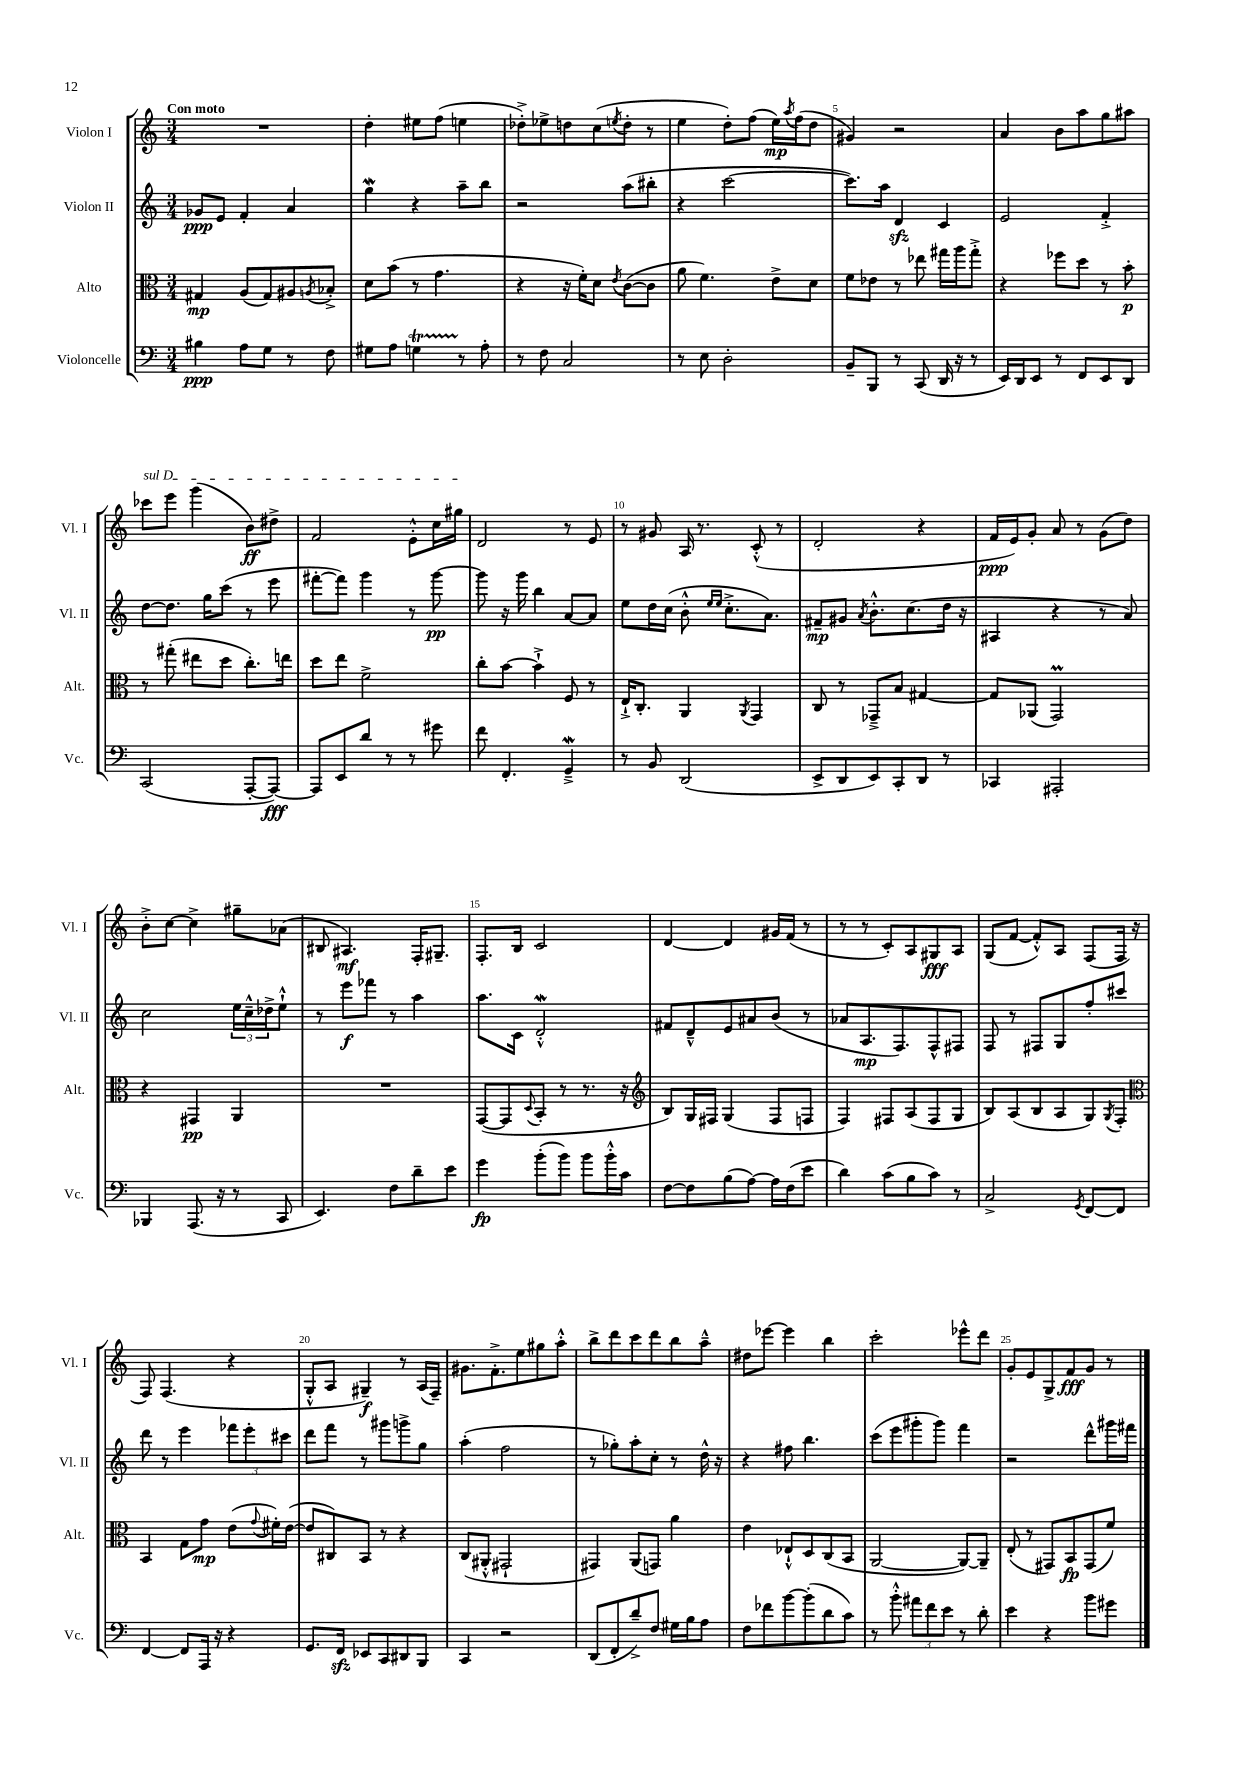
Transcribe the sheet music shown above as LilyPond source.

<<
\new StaffGroup <<
\new Staff = "s0" \with { instrumentName = "Violon I" shortInstrumentName = "Vl. I" } {
    \clef treble \key c \major \numericTimeSignature \time 3/4 \tempo "Con moto"
    R2. |
    d''4-. eis''8 f''8( e''4 |
    des''8-.->) ees''8-> d''8 c''8( \acciaccatura { e''8 } d''8-. r8 |
    e''4 d''8-.) f''8( e''16\mp) \acciaccatura { a''8 } f''16( d''8 |
    gis'4) r2 |
    a'4 b'8 a''8 g''8 ais''8 |
    \once \override TextSpanner.bound-details.left.text = \markup { \italic "sul D" } ces'''8\startTextSpan e'''8 g'''4( b'8\ff) dis''8-> |
    f'2 e'8-.-^ c''16 gis''16\stopTextSpan |
    d'2 r8 e'8 |
    r8 gis'8 a16 r8. c'8-.-^( r8 |
    d'2-. r4 |
    f'16\ppp e'16) g'8-. a'8 r8 g'8( d''8) |
    b'8-.-> c''8~ c''4-> gis''8-- aes'8( |
    bis8 ais4.\mf) f16-. gis8.-- |
    f8.-. b16 c'2 |
    d'4~ d'4 gis'16 f'16( r8 |
    r8 r8 c'8-.) a8 gis8\fff a8 |
    g8( f'8~ f'8-.-^) a8 f8( f16 r16 |
    f8) f4.( r4 |
    g8-.-^ a8 gis4--\f) r8 a16( f16--) |
    gis'8. f'8.-.-> e''8 gis''8 a''8-.-^ |
    b''8-> d'''8 c'''8 d'''8 b''8 a''8---^ |
    dis''8 ees'''8~ ees'''4 b''4 |
    c'''2-. ees'''8-^ d'''8 |
    g'8-. e'8 g8-> f'8\fff g'8 r8 \bar "|." |
}
\new Staff = "s1" \with { instrumentName = "Violon II" shortInstrumentName = "Vl. II" } {
    \clef treble \key c \major \numericTimeSignature \time 3/4
    ges'8\ppp e'8 f'4-. a'4 |
    g''4\mordent r4 a''8-- b''8 |
    r2 a''8( bis''8-. |
    r4 c'''2~ |
    c'''8.) a''16 d'4\sfz c'4 |
    e'2 f'4-.-> |
    d''8~ d''8. g''16 c'''8( r8 e'''8 |
    fis'''8~-. fis'''8) g'''4 r8 g'''8~\pp |
    g'''8 r16 g'''16 b''4 a'8~ a'8 |
    e''8 d''16 c''16( b'8-.-^ \grace { e''16 e''16 } c''8.-.-> a'8.) |
    fis'8--\mp gis'8 \acciaccatura { a'8 } b'8.-.-^ c''8.( d''16 r16 |
    ais4 r4 r8 a'8) |
    c''2 \tuplet 3/2 { e''16 c''16---^ des''16-> } e''8-!-^ |
    r8 e'''8\f fes'''8 r8 a''4 |
    a''8. c'16 d'2-.-^\mordent |
    fis'8 d'8---^ e'8 ais'8 b'8( r8 |
    aes'8 a8.\mp f8.) f8-^ fis8 |
    f8 r8 fis8 g8 f''8-. cis'''8 |
    d'''8 r8 e'''4 \tuplet 3/2 { fes'''8 e'''8-. cis'''8 } |
    d'''8 f'''8 r8 gis'''8 g'''8-> g''8 |
    a''4-.( f''2 |
    r8 ges''8-.) a''8-. c''8-. r8 d''16-^ r16 |
    r4 fis''8 b''4. |
    c'''8( e'''8 gis'''8-. gis'''8) f'''4 |
    r2 d'''8-^ gis'''16 fis'''16 \bar "|." |
}
\new Staff = "s2" \with { instrumentName = "Alto" shortInstrumentName = "Alt." } {
    \clef alto \key c \major \numericTimeSignature \time 3/4
    gis4\mp a8( gis8) ais8 \acciaccatura { a8 } bes8-.-> |
    d'8 b'8( r8 g'4. |
    r4 r16 f'16-.) d'8 \acciaccatura { e'8 } c'8~( c'8 |
    a'8 f'4.) e'8-> d'8 |
    f'8 ees'8 r8 ees''8 gis''16 a''16 gis''8-.-> |
    r4 fes''8 d''8 r8 b'8-.\p |
    r8 gis''8-.( eis''8 d''8 c''8.-.) e''16 |
    d''8 e''8 f'2-> |
    c''8-. b'8~ b'4-!-> f8 r8 |
    e16-!-> c8.-. a,4 \acciaccatura { a,8 } g,4 |
    c8 r8 ges,8---> b8 gis4~ |
    gis8 aes,8( g,2\prall) |
    r4 gis,4\pp a,4 |
    R2. |
    g,8~( g,8 \appoggiatura { d8 } b,8-. r8 r8. r16 |
    \clef treble b8) g16 fis16 g4( fis8 f8 |
    f4) fis8 a8( fis8 g8 |
    b8) a8( b8 a8 g8) \acciaccatura { g8 } f8-. |
    \clef alto b,4 g8 g'8\mp e'8( \appoggiatura { g'8 } fis'16-.) e'16~( |
    e'8 cis8) b,8 r8 r4 |
    c8( ais,8-.-^ gis,2-! |
    gis,4) a,8( g,8) a'4 |
    e'4 ees8-!-^ d8 c8( b,8 |
    a,2~ a,8~) a,8-- |
    e8-.( r8 gis,8) b,8\fp gis,8( f'8) \bar "|." |
}
\new Staff = "s3" \with { instrumentName = "Violoncelle" shortInstrumentName = "Vc." } {
    \clef bass \key c \major \numericTimeSignature \time 3/4
    bis4\ppp a8 g8 r8 f8 |
    gis8 a8 g4\startTrillSpan r8\stopTrillSpan a8-. |
    r8 f8 c2 |
    r8 e8 d2-. |
    b,8-- b,,8 r8 c,8( d,16 r16 r8 |
    e,16) d,16 e,8 r8 f,8 e,8 d,8 |
    c,2( a,,8~-. a,,8~\fff) |
    a,,8 e,8 d'8 r8 r8 gis'8 |
    f'8 f,4.-. g,4--->\mordent |
    r8 b,8 d,2( |
    e,8-> d,8 e,8) c,8-. d,8 r8 |
    ces,4 ais,,2-. |
    bes,,4 a,,8.( r16 r8 c,8 |
    e,4.) f8 d'8-- e'8 |
    g'4\fp b'8-.( b'8) b'8 b'16-.-^ c'16 |
    f8~ f8 b8( a8~) a16 f16( e'8 |
    d'4) c'8( b8 c'8) r8 |
    c2-> \acciaccatura { g,8 } f,8~ f,8 |
    f,4~ f,8 a,,16 r16 r4 |
    g,8. f,16\sfz ees,8 c,8 dis,8 b,,8 |
    c,4 r2 |
    d,8( f,8-. d'8--->) f8 gis16 b16 a8 |
    f8 fes'8 b'8~ b'8-.( d'8 c'8) |
    r8 b'8-.-^ \tuplet 3/2 { ais'8 f'8 e'8 } r8 d'8-. |
    e'4 r4 b'8 gis'8 \bar "|." |
}
>>
>>
\layout { \context { \Score \override BarNumber.break-visibility = ##(#f #t #t) barNumberVisibility = #(every-nth-bar-number-visible 5) } }
